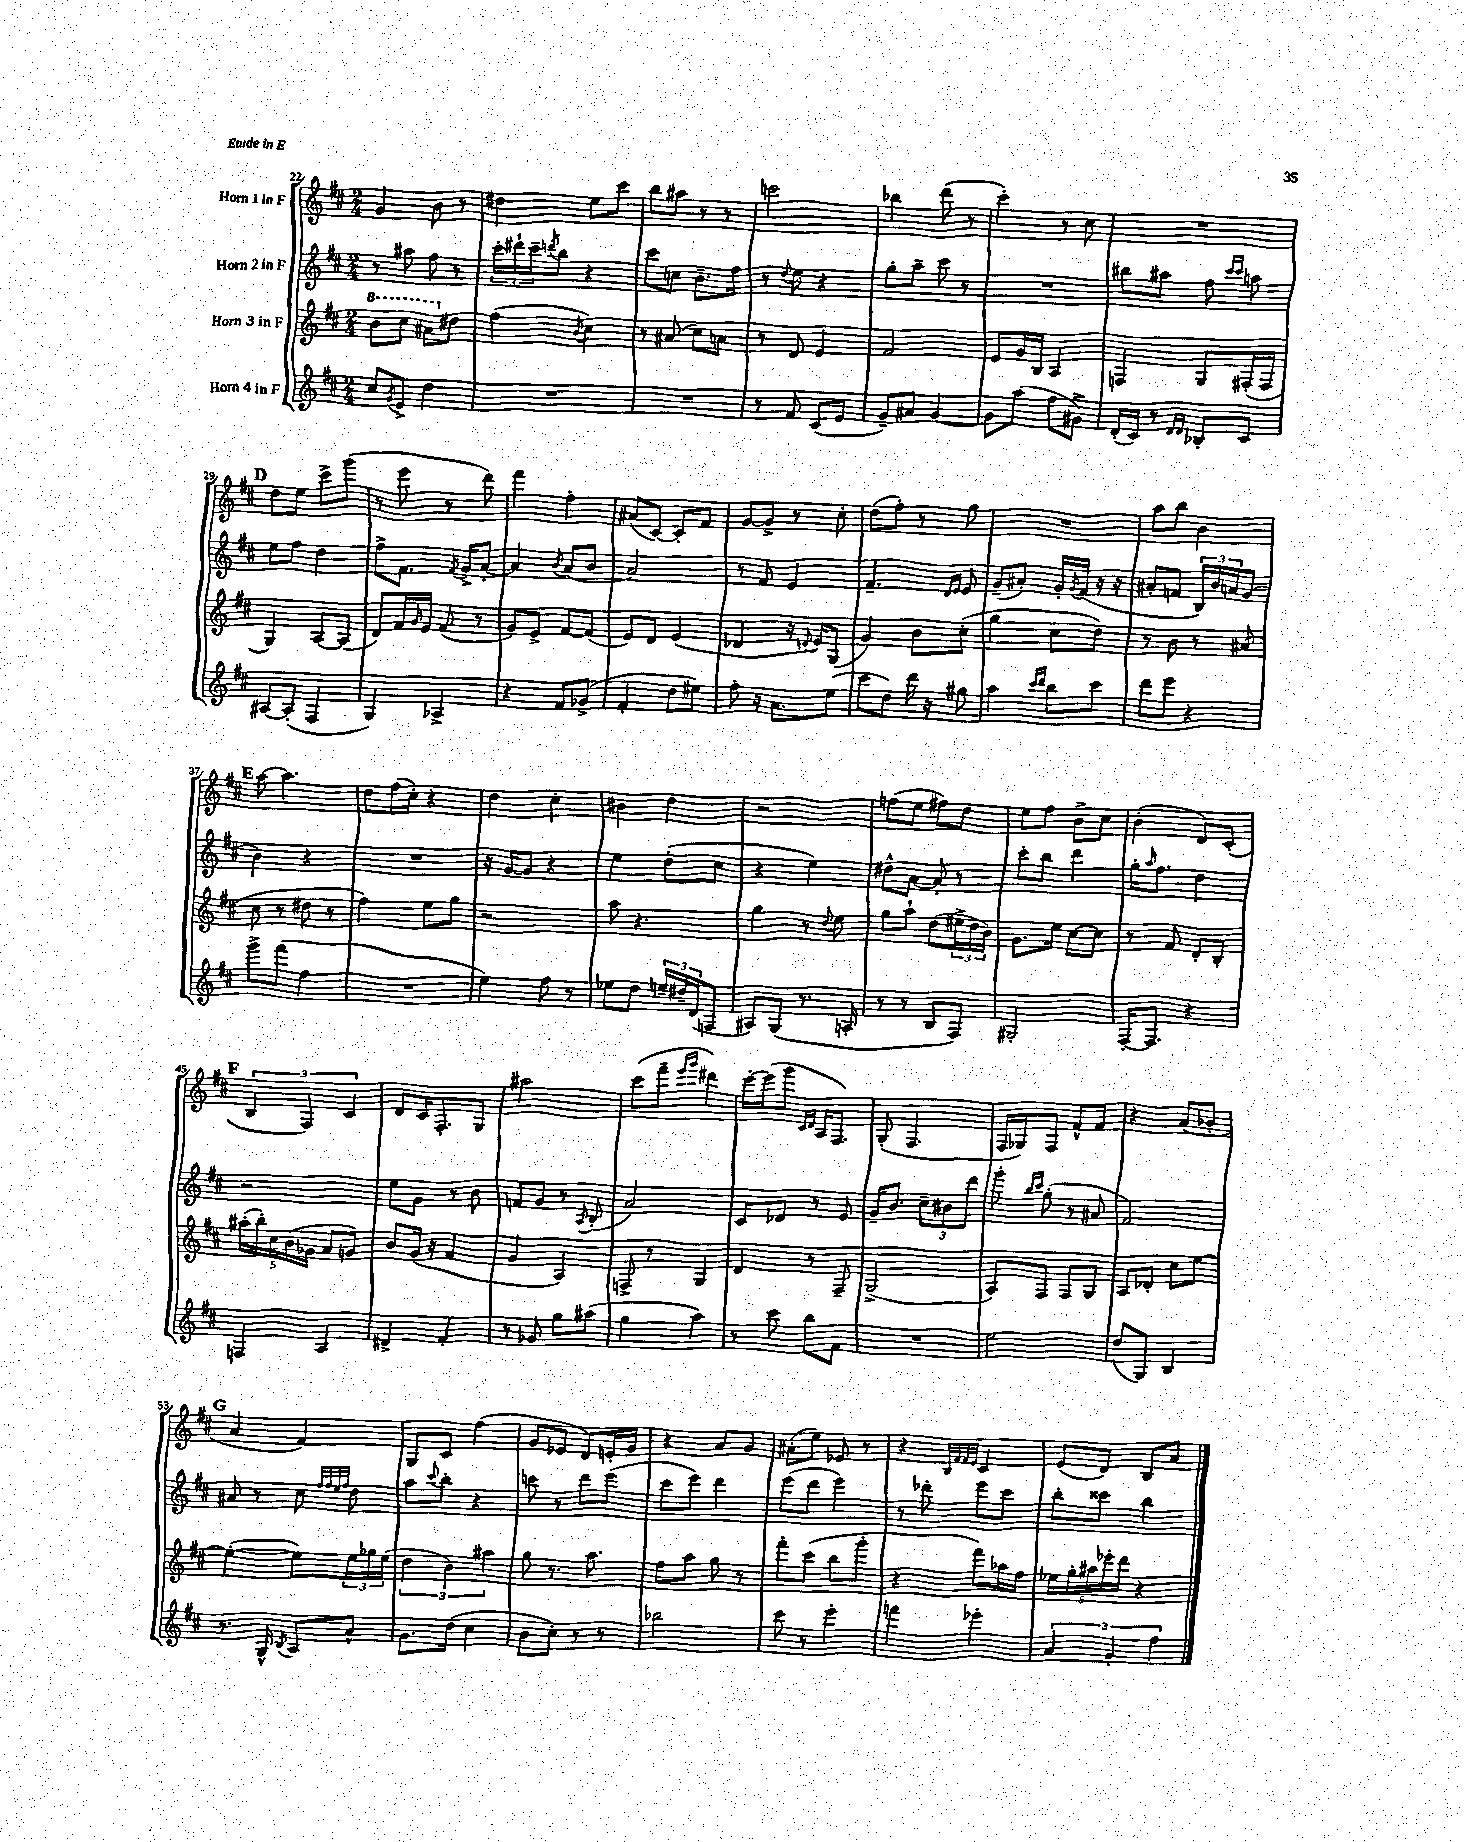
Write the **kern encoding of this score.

**kern	**kern	**kern	**kern
*staff4	*staff3	*staff2	*staff1
*clefG2	*clefG2	*clefG2	*clefG2
*k[f#c#]	*k[f#c#]	*k[f#c#]	*k[f#c#]
*M2/4	*M2/4	*M2/4	*M2/4
8cc#/L	8bb\L	8r	4g/
8qg/	.	.	.
8e^/J	8ccc#\J	8aa#\	.
4dd\	8aa#\L	8ff#\	8b\
.	8dd#\J	8r	8r
=	=	=	=
2r	(4ff#\	24ccc#'\LL	4dd#\
.	.	24ddd#`\	.
.	.	24ccc#~\J	.
.	.	8qddd/	.
.	.	8bb\J	.
.	8qb/	.	.
.	4cc#\)	4r	8ee\L
.	.	.	8ccc#\J
=	=	=	=
2r	8r	8ccc#\L	8bb\L
.	(8a#/	8cc\J	8aa#\J
.	8cc#\L)	8.b~\L	8r
.	8a\J	.	8r
.	.	16ff#\Jk	.
=	=	=	=
8r	8r	8r	2ccc\
.	.	8qqdd/	.
8f#/	8d/	8ee\	.
(8c#/L	4e/	4r	.
8e/J	.	.	.
=	=	=	=
8g~/L)	2f#/	8gg'\L	4bb-\
8a#/J	.	8aa~\J	.
[4g/	.	8ccc#\	(8ddd\
.	.	8r	8r
=	=	=	=
8g\]L	8e/L	2r	4ccc#'\)
(8aa\J	16g/L	.	.
.	16B/JJ	.	.
8ff#\L	4A/	.	8r
8g#^\J)	.	.	8cc#\
=	=	=	=
(16d'/LL	4F/	8bb#\L	2r
16c#/JJ)	.	.	.
8r	.	8aa#\J	.
16qqd/LL	.	.	.
16qqd/JJ	.	.	.
8B-'/L	8G/L	8ff#\	.
.	.	16qqccc#/LL	.
.	.	16qqccc#/JJ	.
8c#/J	(16F#'/L	8aa\	.
.	16F#/JJ	.	.
=	=	=	=
[8A#/L	4G/)	8ee\L	8dd\L
(8A#'/]J	.	8ff#\J	8ee\J
4F#/	[8A/L	4dd\	8ccc#^\L
.	(8A/]J	.	(8ggg\J
=	=	=	=
4G/)	8d/L)	8ff#^\L	8r
.	16f#/L	8.f#\J	8eee\
.	16qqg/	.	.
.	16e/JJ	.	.
4A-^/	(8f#/	.	8r
.	.	8qf#/	.
.	.	16g^/LK	.
.	8r	[8a'/J	8ddd\)
=	=	=	=
4r	8g/L)	4a/]	4fff#\
.	8e^/J	.	.
.	.	8qb/	.
8f#/L	[8f#/L	(8a/L	4ff#'\
(8g-^/J	(8f#/]J	8b/J	.
=	=	=	=
4f#'/	8e/L)	2a/)	(8a#/L
.	8d/J	.	[8c#/J)
8dd\L	(4e/	.	8c#'/]L
8ee#\J)	.	.	8f#/J
=	=	=	=
8ff#'\	4d-/	8r	[8g/L
16r	.	8f#/	8g^/]J
8.a\L	.	.	.
.	16r	4e/	8r
.	8qqd/	.	.
.	16e/LK)	.	.
(8ee\J	(8G/J	.	8cc#'\
=	=	=	=
8ccc#\L	4g/)	4.f#~/	(8dd\L
8dd\J)	.	.	8ff#'\J)
16ddd\	8b\L	.	8r
16r	.	.	.
.	.	16qqd/LL	.
.	.	16qqe/JJ	.
8gg#\	(8cc#'\J	8e/	8gg\
=	=	=	=
4aa\	4gg\	(8g~/L	2r
.	.	8a#'/J)	.
16qqccc#/LL	.	.	.
16qqddd/JJ	.	.	.
8bb\L	8cc#\L	16g'/LL	.
.	.	8qg/	.
.	.	(16f#/JJ	.
8ccc#\J	8dd\J)	16r	.
.	.	16r	.
=	=	=	=
8ddd\L	8r	8a#'/L	8aa\L
8eee\J	8b\	8f/J	8bb\J
4r	8r	24B/LL)	4b\
.	.	24b/	.
.	.	24a/J	.
.	(8a#/	(8g/J	.
=	=	=	=
8ggg^\L	8cc#\	4b\)	[8aa\
(8fff#\J	8r	.	4.aa\]
4ff#\	8dd#\	4r	.
.	8r	.	.
=	=	=	=
2r	4ff#\)	2r	8dd\L
.	.	.	(16ff#\L
.	.	.	16cc#'\JJ)
.	8ee\L	.	4r
.	8gg\J	.	.
=	=	=	=
4ee\)	2r	16r	4dd\
.	.	[16g/LK	.
.	.	8g/]J	.
8ff#\	.	4r	4cc#'\
8r	.	.	.
=	=	=	=
8ee-\L	8aa\	4ee\	4b#\
8dd\J	4.r	.	.
24ee~/LL	.	(8dd'\L	4dd\
24dd#~/	.	.	.
(24d/J	.	.	.
8F/J	.	8cc#\J	.
=	=	=	=
8A#/L)	4gg\	4r	2r
(8G/J	.	.	.
8.r	8r	4ee\)	.
.	8qqdd/	.	.
.	8ee\	.	.
16A'/	.	.	.
=	=	=	=
8r	8gg\L	8dd#^^\L	(8ff\L
8r	8aa`\J	[8a\J	8ee\J
8B/L	(8dd\L	8a'/]	8ff#\L)
8F#/J)	24ee#^\L	8r	8dd\J
.	24dd\	.	.
.	24b\JJ)	.	.
=	=	=	=
2G#'/	8.g\L	8ccc#'\L	8ee\L
.	.	8bb\J	8ff#\J
.	16ee\Jk	.	.
.	[8cc#\L	4ddd\	8b^\L
.	8cc#\]J	.	8cc#\J
=	=	=	=
[16F#'/LK	8r	16gg'\LK	(4b'\
.	.	16qqaa/	.
8.F#/]J	.	8.ff#\J	.
.	8f#/	.	.
4r	8d'/L	4dd\	8d/L)
.	8B'/J	.	(8c#'/J
=	=	=	=
4F/	(20aa#'\LL	2r	6B/
.	20bb'\)	.	.
.	20cc#\	.	.
.	(20b\	.	.
.	.	.	6F#/)
.	20g-\JJ	.	.
4A/	8a/L	.	.
.	.	.	6c#/
.	8g/J)	.	.
=	=	=	=
4d#^/	8b/L	8ee\L	8d/L
.	(16g/Jk	8g\J	16c#/K
.	16r	.	8.F#'/
4f#'/	4f#/	8r	.
.	.	8b\	8G/J
=	=	=	=
8r	4g/	8f/L	2aa#\
8g-/	.	8g/J	.
8gg\L	4A/)	8r	.
.	.	8qA/	.
(8aa#\J	.	(8B'/	.
=	=	=	=
4gg\	8F^/	2a/)	(8ccc#\L
.	8r	.	8fff#~\J
.	.	.	16qqeee/LL
.	.	.	16qqggg/JJ
4aa\)	4G/	.	4ddd#\)
=	=	=	=
8r	4d/	8c#/L	[16eee'\LL
.	.	.	(16eee\]J
8ccc#\	.	8d-/J	8ggg\J
.	.	.	16qqc#/LL
.	.	.	16qqd/JJ
8bb\L	8r	8r	16A/LK
.	.	.	8.F#/J)
8f#\J	8F#~/	8e/	.
=	=	=	=
2r	(2G^/	16g~/LK	(8G'/
.	.	8.b/J	.
.	.	.	4.F#/
.	.	12cc#~\L	.
.	.	12b#\	.
.	.	12ddd\J	.
=	=	=	=
2ee\	8A/L)	8ggg'\	16F#/LL
.	.	.	16G-/J)
.	.	16qqbb/LL	.
.	.	16qqccc#/JJ	.
.	8F#/J	(8gg'\	8F#/J
.	8F#/L	8r	8f#^^/L
.	8G/J	8a#/	8f#/J
=	=	=	=
(8dd/L	8A/L	2f#/)	4r
8G/J)	8d-'/J	.	.
4B/	8cc#\L	.	(8a/L
.	[8ee\J	.	8b-'/J
=	=	=	=
8.r	(4ee'\_	8a#/	4a/
.	.	8r	.
16G^^/	.	.	.
8qB/	.	.	.
8A/L	8ee\]L)	8cc#\	4f#/)
.	.	32qqff#/LLL	.
.	.	32qqff#/	.
.	.	32qqee/	.
.	.	32qqff#/JJJ	.
8a^^/J	24ee\L	8dd\	.
.	24gg-\	.	.
.	(24ee\JJ	.	.
=	=	=	=
8.g\L	6dd\	8aa\L	8G/L
.	.	8qqccc#/	.
.	.	8bb'\J	8c#/J
.	6b\)	.	.
(16dd\Jk	.	.	.
4cc#\	.	4r	(4ff#\
.	6aa#\	.	.
=	=	=	=
8b\L	8gg\	8ccc\	8g/L
8cc#'\J)	8.r	8r	8e-/J
8r	.	8ddd\L	8d/L)
.	8.aa\	.	.
8r	.	(8eee\J	16e'/L
.	.	.	16g/JJ
=	=	=	=
2bb-\	8ff#\L	8ccc#\L	4r
.	8aa\J	8eee\J)	.
.	8gg\	4ddd\	8a/L
.	8r	.	8g/J
=	=	=	=
8ccc#\	8fff#'\L	(8eee\L	(8a#'\L
8r	(8ccc#\J	8ddd\J	8ee\J)
4eee'\	8bb\L	4eee\)	8e-/
.	8ggg'\J	.	8r
=	=	=	=
4fff\	4r	8r	4r
.	.	8ddd-'\	.
.	.	.	32qqB/LLL
.	.	.	32qqf#/
.	.	.	32qqf#/
.	.	.	32qqe/JJJ
4eee-'\	8fff#\L)	8eee\L	4c#/
.	16aa-\L	8ccc#\J	.
.	16ff#\JJ	.	.
=	=	=	=
6a/	20ee-\LL	8bb'\L	(8e/L
.	20gg'\	.	.
.	20aa#\	.	.
.	.	8ccc##\J	8d/J)
.	20eee-'\	.	.
6g'/	.	.	.
.	20ddd\JJ	.	.
.	4r	4bb\	8B/L
6ff#\	.	.	.
.	.	.	8a/J
==	==	==	==
*-	*-	*-	*-
